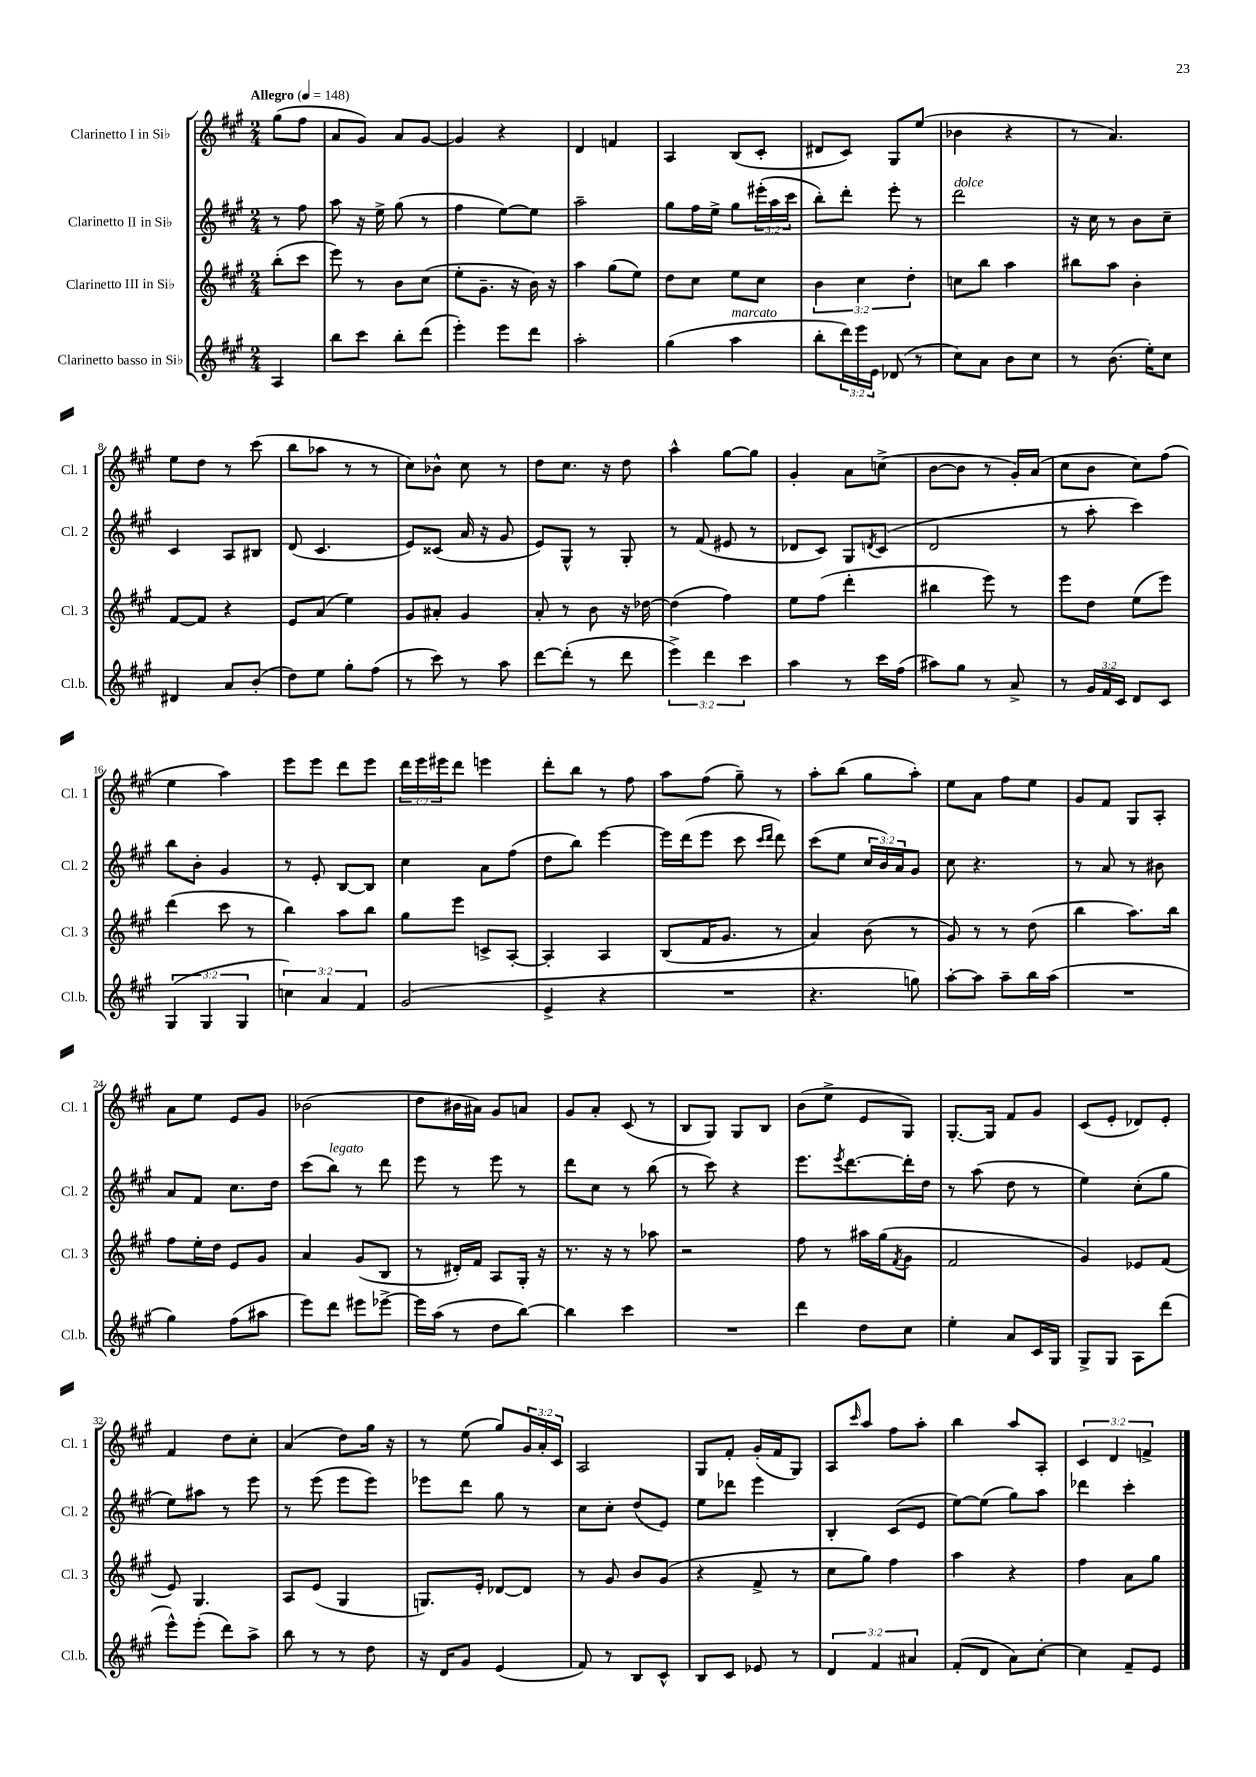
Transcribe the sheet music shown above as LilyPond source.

<<
\new StaffGroup <<
\new Staff = "s0" \with { instrumentName = "Clarinetto I in Sib" shortInstrumentName = "Cl. 1" } {
    \clef treble \key a \major \numericTimeSignature \time 2/4 \override Staff.TupletNumber.text = #tuplet-number::calc-fraction-text \partial 4 \tempo "Allegro" 4 = 148
    gis''8( fis''8 |
    a'8 gis'8) a'8 gis'8~ |
    gis'4 r4 |
    d'4 f'4 |
    a4 b8( cis'8-. |
    dis'8 cis'8) gis8 e''8( |
    bes'4 r4 |
    r8 a'4.) |
    e''8 d''8 r8 cis'''8( |
    b''8 aes''8 r8 r8 |
    cis''8) bes'8-^ cis''8 r8 |
    d''8 cis''8. r16 d''8 |
    a''4-^ gis''8~ gis''8 |
    gis'4-. a'8 c''8->( |
    b'8~ b'8 r8 gis'16-.) a'16( |
    cis''8 b'8 cis''8) fis''8( |
    e''4 a''4) |
    e'''8 e'''8 d'''8 e'''8 |
    \tuplet 3/2 { d'''16 e'''16 eis'''16 } d'''8 e'''4 |
    d'''8-. b''8 r8 fis''8 |
    a''8 fis''8( gis''8--) r8 |
    a''8-. b''8( gis''8 a''8-.) |
    e''8 a'8 fis''8 e''8 |
    gis'8 fis'8 gis8 a8-. |
    a'8 e''8 e'8 gis'8 |
    bes'2( |
    d''8 bis'16 ais'16) gis'8 a'8 |
    gis'8 a'8-. cis'8( r8 |
    b8 gis8) gis8 b8 |
    b'8( e''8-> e'8 gis8) |
    gis8.~-. gis16 fis'8 gis'8 |
    cis'8( e'8-. des'8) e'8-. |
    fis'4 d''8 cis''8-. |
    a'4( d''8) gis''16 r16 |
    r8 e''8( gis''8) \tuplet 3/2 { gis'16 a'16-. cis'16 } |
    a2 |
    gis8 fis'8-. gis'16-.( fis'16 gis8) |
    a8 \grace { cis'''16 } a''8 fis''8 a''8-. |
    b''4 a''8 a8-. |
    \tuplet 3/2 { cis'4 d'4 f'4-> } \bar "|." |
}
\new Staff = "s1" \with { instrumentName = "Clarinetto II in Sib" shortInstrumentName = "Cl. 2" } {
    \clef treble \key a \major \numericTimeSignature \time 2/4 \override Staff.TupletNumber.text = #tuplet-number::calc-fraction-text \partial 4
    r8 fis''8 |
    a''8 r16 e''16-> gis''8( r8 |
    fis''4 e''8~) e''8 |
    a''2-- |
    gis''8 fis''16 e''16-> gis''8 \tuplet 3/2 { eis'''16-.( a''16 cis'''16 } |
    b''8-.) d'''8-. e'''8-. r8 |
    d'''2^\markup { \italic "dolce" } |
    r16 cis''16 r8 b'8 cis''8-- |
    cis'4 a8 bis8 |
    d'8( cis'4. |
    e'8) cisis'8( a'16 r16 gis'8 |
    e'8) gis8-^ r8 gis8-. |
    r8 fis'8( eis'8 r8 |
    des'8 cis'8) gis8 \acciaccatura { d'8 } cis'8( |
    d'2 |
    r8 a''8-. cis'''4) |
    b''8 b'8-. gis'4 |
    r8 e'8-. b8~ b8 |
    cis''4 a'8 fis''8( |
    d''8 b''8) e'''4~ |
    e'''16 d'''16( e'''8 cis'''8 \grace { cis'''16 d'''16 } d'''8) |
    cis'''8( e''8 \tuplet 3/2 { cis''16 b'16) a'16 } gis'8 |
    cis''8 r4. |
    r8 a'8 r8 bis'8 |
    a'8 fis'8 cis''8. d''16 |
    cis'''8( b''8^\markup { \italic "legato" }) r8 d'''8 |
    e'''8 r8 e'''8 r8 |
    d'''8 cis''8 r8 b''8( |
    r8 cis'''8) r4 |
    e'''8. \acciaccatura { e'''8 } d'''8.~ d'''16-. d''16 |
    r8 a''8( d''8 r8 |
    e''4) cis''8-.( gis''8 |
    e''8) ais''8 r8 e'''8 |
    r8 e'''8( e'''8 e'''8) |
    ees'''8 d'''8 gis''8 r8 |
    cis''8 cis''8-. d''8( e'8) |
    e''8 des'''8 e'''4 |
    b4-. cis'8( e'8 |
    e''8~) e''8( gis''8) a''8 |
    des'''4 cis'''4-. \bar "|." |
}
\new Staff = "s2" \with { instrumentName = "Clarinetto III in Sib" shortInstrumentName = "Cl. 3" } {
    \clef treble \key a \major \numericTimeSignature \time 2/4 \override Staff.TupletNumber.text = #tuplet-number::calc-fraction-text \partial 4
    b''8-.( cis'''8 |
    e'''8) r8 b'8 cis''8( |
    e''8-. gis'8.-- r16 b'16) r16 |
    a''4 gis''8( e''8) |
    d''8 cis''8 e''8 cis''8 |
    \tuplet 3/2 { b'4 cis''4 d''4-. } |
    c''8 b''8 a''4 |
    bis''8 a''8 b'4-. |
    fis'8~ fis'8 r4 |
    e'8 a'8( e''4) |
    gis'8 ais'8-. gis'4 |
    a'8-. r8 b'8 r16 des''16~ |
    des''4( fis''4) |
    e''8 fis''8( d'''4-. |
    bis''4 e'''8) r8 |
    e'''8 d''8 e''8( e'''8) |
    d'''4( cis'''8 r8 |
    b''4) a''8 b''8 |
    gis''8 e'''8 c'8-> a8~-. |
    a4-. a4 |
    b8( fis'16 gis'8. r8 |
    a'4) b'8( r8 |
    gis'8) r8 r8 d''8( |
    b''4 a''8.) b''16 |
    fis''8 e''16-. d''16 e'8 gis'8 |
    a'4 gis'8( b8 |
    r8 dis'16-.) fis'16 a8 gis16-. r16 |
    r8. r16 r8 aes''8 |
    r2 |
    fis''8 r8 ais''16 gis''16( \acciaccatura { fis'8 } gis'8 |
    fis'2 |
    gis'4) ees'8 fis'8( |
    e'8) gis4. |
    a8 e'8( gis4 |
    g8.) e'16-. des'8~ des'8 |
    r8 gis'8 b'8 gis'8( |
    r4 fis'8-> r8 |
    cis''8 gis''8) fis''4 |
    a''4 r4 |
    fis''4 a'8 gis''8 \bar "|." |
}
\new Staff = "s3" \with { instrumentName = "Clarinetto basso in Sib" shortInstrumentName = "Cl.b." } {
    \clef treble \key a \major \numericTimeSignature \time 2/4 \override Staff.TupletNumber.text = #tuplet-number::calc-fraction-text \partial 4
    a4 |
    b''8 cis'''8 b''8-. d'''8( |
    e'''4-.) e'''8 d'''8 |
    a''2-. |
    gis''4( a''4^\markup { \italic "marcato" } |
    b''8-. \tuplet 3/2 { d'''16) e'''16 e'16 } des'8( r8 |
    cis''8) a'8 b'8 cis''8 |
    r8 b'8.( e''16-.) cis''8 |
    dis'4 a'8 b'8-.( |
    d''8) e''8 gis''8-. fis''8( |
    r8 cis'''8) r8 a''8 |
    d'''8~ d'''8-.( r8 d'''8 |
    \tuplet 3/2 { e'''4->) d'''4 cis'''4 } |
    a''4 r8 cis'''16 fis''16( |
    ais''8) gis''8 r8 a'8-> |
    r8 \tuplet 3/2 { gis'16 fis'16 cis'16 } d'8 cis'8 |
    \tuplet 3/2 { gis4( gis4 gis4 } |
    \tuplet 3/2 { c''4) a'4 fis'4 } |
    gis'2( |
    e'4-> r4 |
    R2 |
    r4. g''8) |
    a''8~-. a''8 a''8-- b''16 a''16( |
    R2 |
    gis''4) fis''8( ais''8 |
    e'''8) d'''8 eis'''8 ees'''8~-> |
    ees'''16 a''16( r8 d''8 b''8~) |
    b''4 cis'''4 |
    R2 |
    d'''4 d''8 cis''8 |
    e''4-. a'8 cis'16 gis16 |
    gis8-> gis8 a8 d'''8( |
    e'''8-^) e'''8-.( d'''8) a''8-> |
    b''8 r8 r8 d''8 |
    r16 d'16 gis'8 e'4( |
    fis'8) r8 b8 cis'8-^ |
    b8 cis'8 ees'8 r8 |
    \tuplet 3/2 { d'4 fis'4 ais'4 } |
    fis'8-.( d'8 a'8) cis''8~-. |
    cis''4 fis'8-- e'8 \bar "|." |
}
>>
>>
